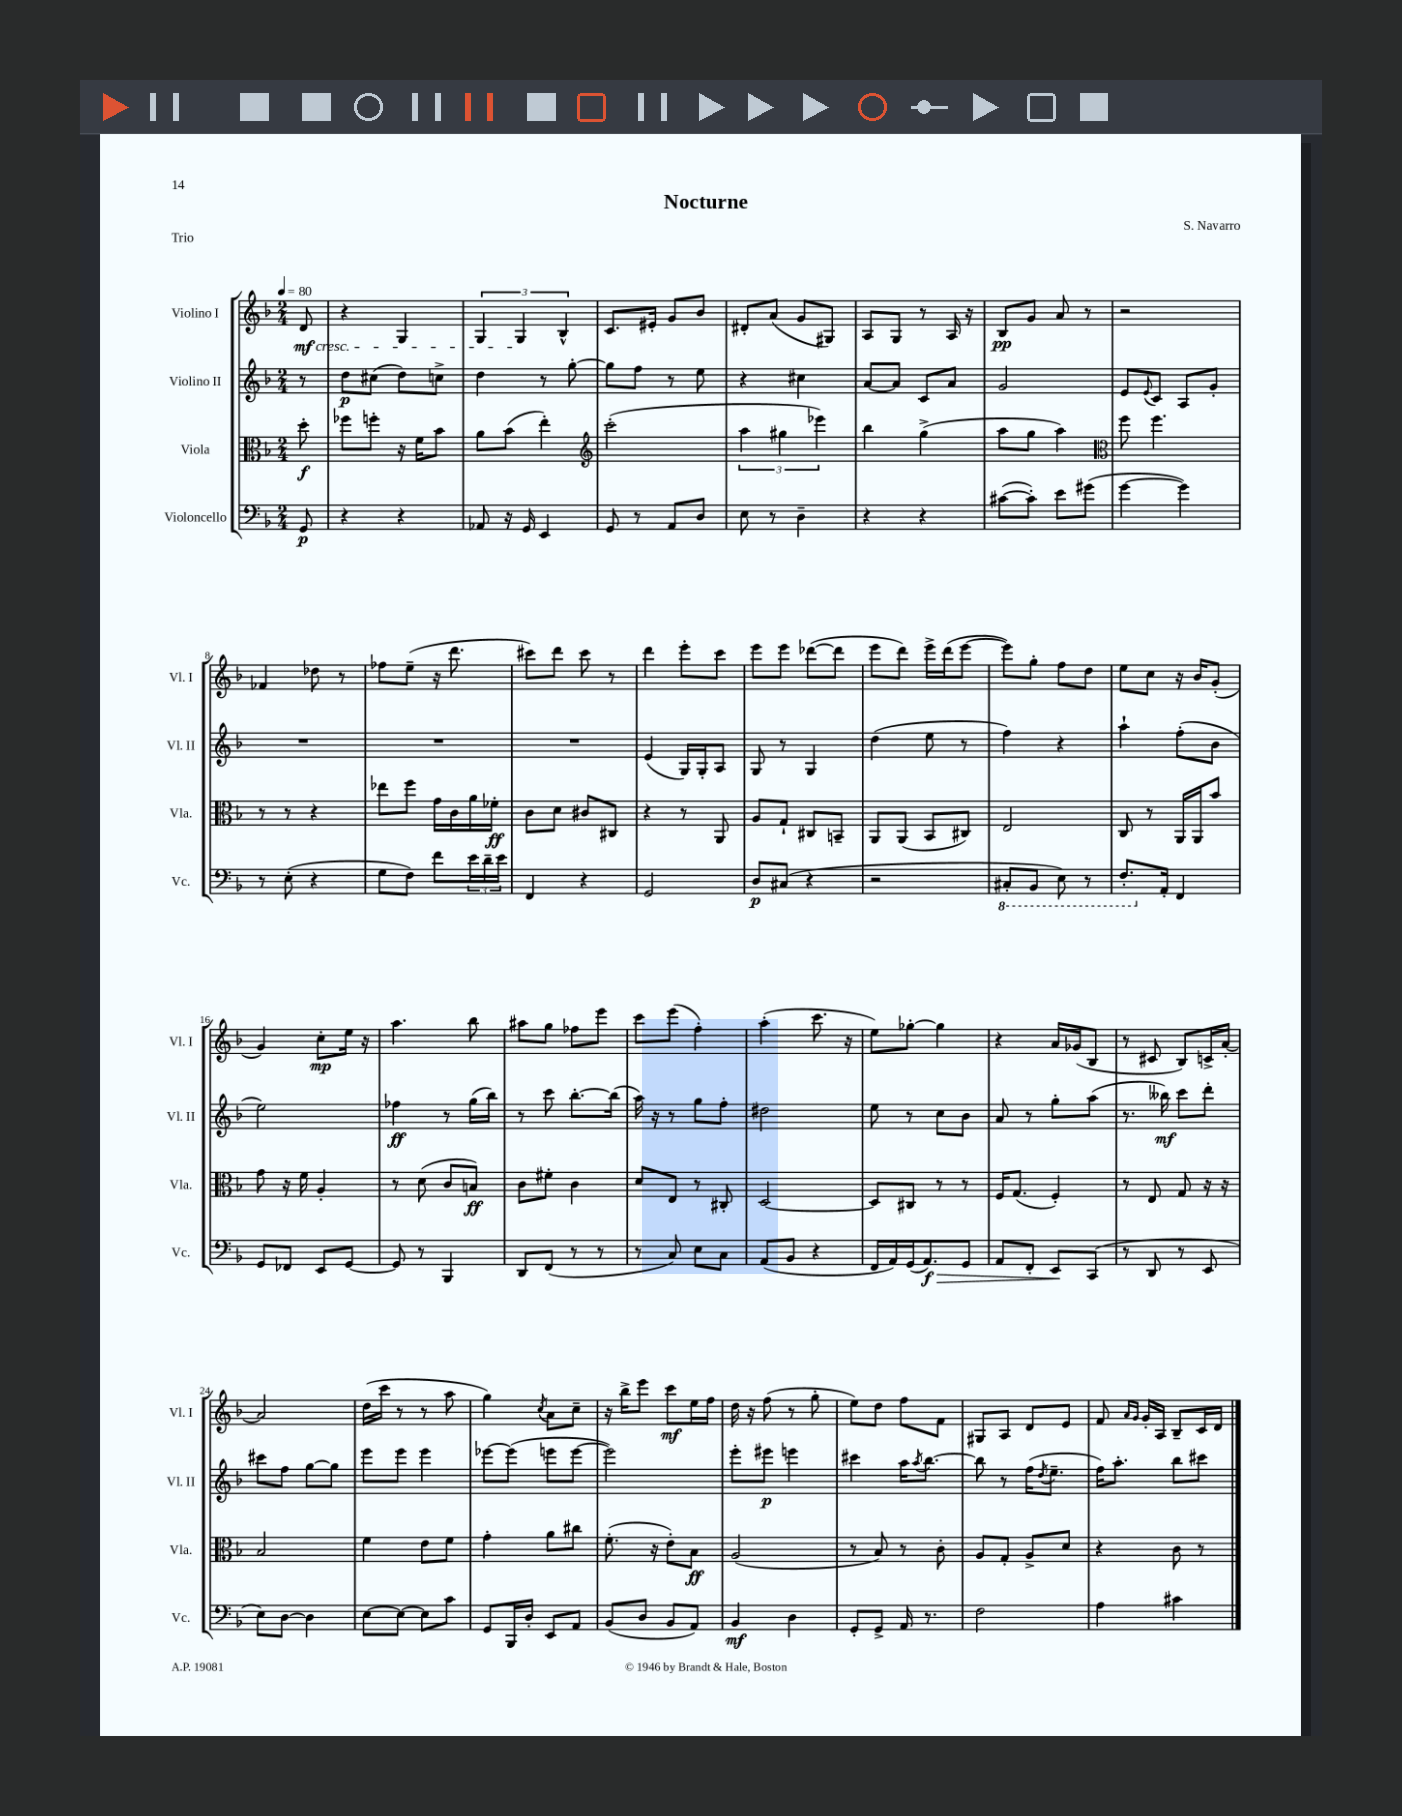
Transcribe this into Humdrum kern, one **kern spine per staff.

**kern	**kern	**kern	**kern
*staff4	*staff3	*staff2	*staff1
*clefF4	*clefC3	*clefG2	*clefG2
*k[b-]	*k[b-]	*k[b-]	*k[b-]
*M2/4	*M2/4	*M2/4	*M2/4
*MM80	*MM80	*MM80	*MM80
8GG	8dd'	8r	8d
=	=	=	=
4r	8ff-	8dd	4r
.	8ff'	(8cc#	.
4r	16r	8dd)	4G
.	16f	.	.
.	8b-	8cc^	.
=	=	=	=
8AA-	8a	4dd	6G
16r	(8b-	.	.
.	.	.	6G
16GG	.	.	.
4EE	4ee')	8r	.
.	.	.	6B-^^
.	.	[8gg'	.
=	=	=	=
*	*clefG2	*	*
8GG	(2ccc'	8gg]	8.c
8r	.	8ff	.
.	.	.	16e#'
8AA	.	8r	8g
8D	.	8ee	8b-
=	=	=	=
8E	6aa	4r	8d#'
8r	.	.	(8a
.	6gg#	.	.
4D~	.	4cc#	8g
.	6eee-)	.	.
.	.	.	8G#)
=	=	=	=
4r	4bb-	[8a	8A
.	.	8a]	8G
4r	(4gg^	8c	8r
.	.	8a	16A
.	.	.	16r
=	=	=	=
([8c#	8aa	2g	8B-
8c#'])	8gg	.	8g
8e	4aa)	.	8a
(8g#	.	.	8r
=	=	=	=
*	*clefC3	*	*
[4g	8ff	8e	2r
.	.	8qqe	.
.	4.ff	8c	.
4g])	.	8A	.
.	.	8g'	.
=	=	=	=
8r	8r	2r	4f-
(8E'	8r	.	.
4r	4r	.	8dd-
.	.	.	8r
=	=	=	=
8G	8ee-	2r	8ff-
8F)	8ff	.	(8ee~
8f	16g	.	16r
.	16c	.	8.ddd
24e	16a	.	.
24d~	.	.	.
.	16f-'	.	.
24e	.	.	.
=	=	=	=
4FF	8c	2r	8ccc#)
.	8d	.	8ddd
4r	8c#	.	8ccc#
.	8C#	.	8r
=	=	=	=
2GG	4r	(4e	4ddd
.	8r	16G)	8eee'
.	.	16G'	.
.	8AA	8A	8ccc
=	=	=	=
8D	8A	8G	8eee
(8C#	8G`	8r	8eee
4r	8C#	4G	([8ddd-
.	8BB~	.	8ddd-]
=	=	=	=
2r	8AA	(4dd	8eee
.	(8AA	.	8ddd)
.	8BB-	8ee	16eee^
.	.	.	(16ddd
.	8C#)	8r	[8eee
=	=	=	=
8CC#'	2E	4ff)	8eee])
8BBB-	.	.	8gg'
8EE)	.	4r	8ff
8r	.	.	8dd
=	=	=	=
8.FF'	8C	4aa`	8ee
.	8r	.	8cc
16AA'	.	.	.
4FF	16AA	(8ff'	16r
.	16AA	.	16b-
.	8b-	8b-	(8g'
=	=	=	=
8GG	8g	2ee)	4g)
8FF-	16r	.	.
.	16f	.	.
8EE	4A'	.	8cc'
[8GG	.	.	16ee
.	.	.	16r
=	=	=	=
8GG]	8r	4ff-	4.aa
8r	(8d	.	.
4BBB-	8c	8r	.
.	8B)	(16gg	8bb-
.	.	16bb-)	.
=	=	=	=
8DD	8c	8r	8aa#
(8FF	8f#'	8ccc	8gg
8r	4c	[8.bb-'	8ff-
8r	.	.	8eee
.	.	(16bb-]	.
=	=	=	=
8r	8d	16aa)	8ccc
.	.	16r	.
8C)	8E	8r	(8eee
8E	8r	8gg	4ff')
8C	8C#'	8ff'	.
=	=	=	=
(8AA	[2D	2dd#	(4aa'
8BB-	.	.	.
4r	.	.	8.ccc
.	.	.	16r
=	=	=	=
16FF	8D]	8ee	8ee)
16AA)	.	.	.
(16GG	8C#	8r	[8gg-'
8.AA)	.	.	.
.	8r	8cc	4gg-]
8GG	8r	8b-	.
=	=	=	=
8AA	16F	8a	4r
.	(8.G	.	.
8FF'	.	8r	.
8EE	4F')	8gg'	16a
.	.	.	(16g-
(8CC	.	(8aa	8B-
=	=	=	=
8r	8r	8.r	8r
8DD	8E	.	8c#
.	.	16bb--)	.
8r	8G	8ccc	8B-)
8EE	16r	8ddd'	16c^
.	16r	.	[16a'
=	=	=	=
8E)	2B-	8ccc#	2a]
[8D	.	8ff	.
4D]	.	[8gg	.
.	.	8gg]	.
=	=	=	=
[8E	4f	8eee	(16dd
.	.	.	16ccc
8E_	.	8eee	8r
8E]	8e	4eee	8r
8c	8f	.	8aa
=	=	=	=
8GG	4g'	[8eee-	4gg)
16BBB-	.	(8eee-]	.
16D'	.	.	.
.	.	.	8qcc
8EE	8a	8eee	8a
8AA	8cc#	[8eee	8cc~
=	=	=	=
(8BB-	(8.f'	2eee])	16r
.	.	.	16bb-^
8D	.	.	8eee
.	16r	.	.
8BB-	8e')	.	8ccc
8AA)	8B-	.	16ee
.	.	.	16ff
=	=	=	=
4BB-	(2A	8eee'	16dd
.	.	.	16r
.	.	8eee#	(8ff
4D	.	4eee	8r
.	.	.	8gg'
=	=	=	=
8GG'	8r	4ccc#	8ee)
8GG^	8B-)	.	8dd
16AA	8r	16aa	8ff
.	.	8qaa	.
8.r	.	[8.bb-	.
.	8c'	.	8f
=	=	=	=
2F	8A	8bb-]	8G#
.	8G'	8r	8A
.	8A^	(16ff	8d
.	.	8qdd	.
.	.	8.ee~	.
.	8d	.	8e
=	=	=	=
4A	4r	16ff)	8f
.	.	8.aa'	.
.	.	.	16qqa
.	.	.	16qqg
.	.	.	16g'
.	.	.	16A
4c#	8c	8bb-	8B-~
.	8r	8ccc#	16c
.	.	.	16d
==	==	==	==
*-	*-	*-	*-
